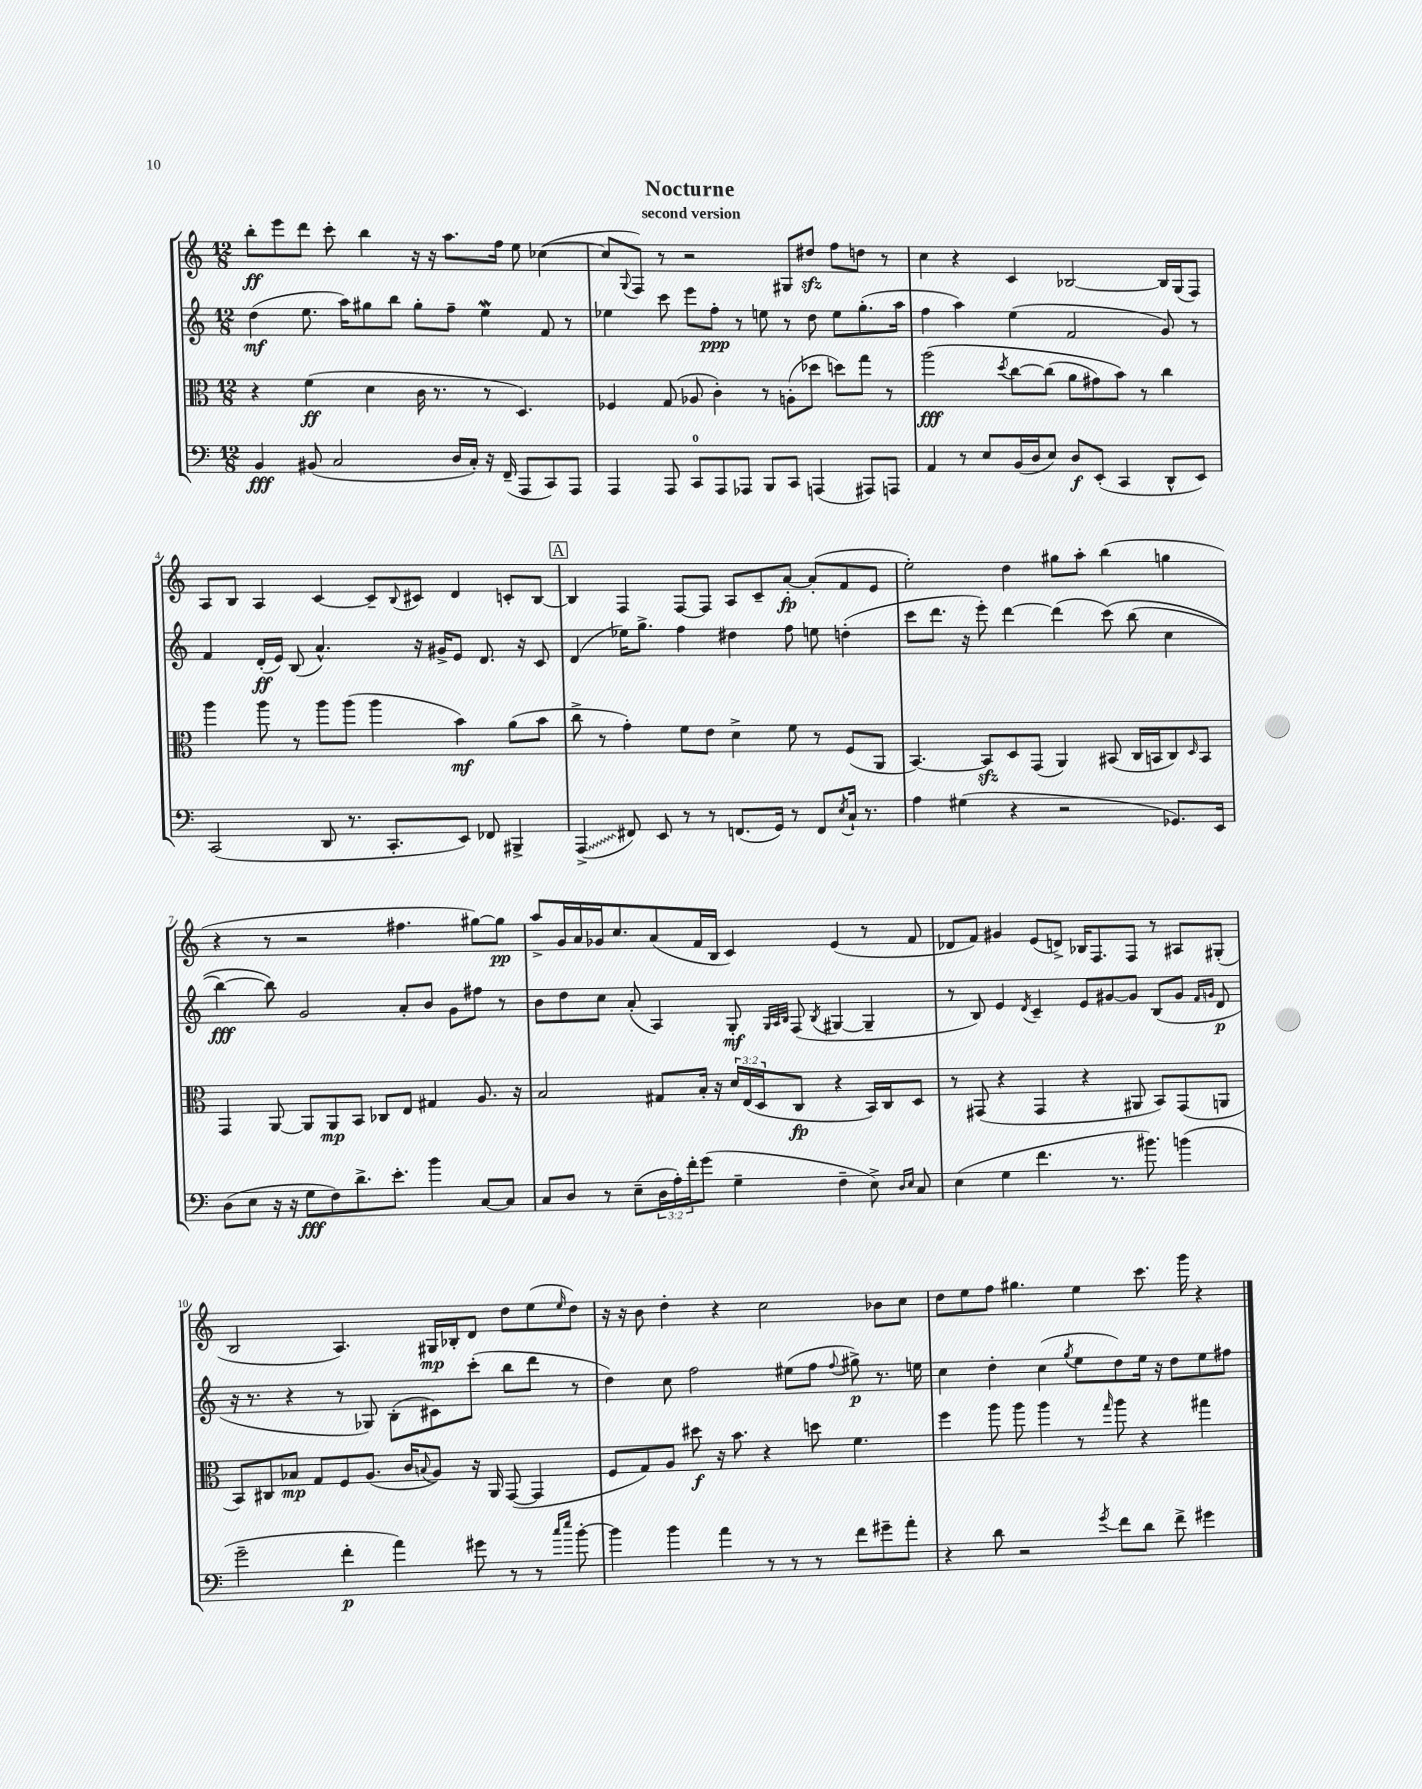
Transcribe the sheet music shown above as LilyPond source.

\header { title = "Nocturne" subtitle = "second version" }
<<
\new StaffGroup <<
\new Staff = "s0" {
    \clef treble \key c \major \numericTimeSignature \time 12/8
    b''8-.\ff e'''8 d'''8 c'''8-. b''4 r16 r16 a''8. f''16 e''8 ces''4~( |
    ces''8 \appoggiatura { g8 } f8) r8 r2 gis8 dis''8\sfz f''8 d''8 r8 |
    c''4 r4 c'4 bes2~ bes16 g16( f8) |
    a8 b8 a4 c'4~ c'8-- \appoggiatura { b8 } cis'8 d'4 c'8-. b8~ |
    \mark \markup { \box "A" } b4 f4 f8~ f8 a8 c'8-- a'8~-.\fp a'8-.( f'8 e'8 |
    e''2-.) d''4 gis''8 a''8-. b''4( g''4 |
    r4 r8 r2 fis''4. gis''8~) gis''8\pp |
    a''8-> g'16 a'16 ges'16 c''8. a'8( f'16 b16 c'4) e'4( r8 f'8 |
    des'8 f'8) gis'4 e'8( d'8->) bes16 f8. f8 r8 ais8 gis8-.( |
    b2 a4.) gis16\mp bes16-. d'8 d''8 e''8( \grace { e''16 } d''8) |
    r16 r16 b'8 d''4-. r4 c''2 bes'8 c''8 |
    d''8 e''8 f''8 gis''4. e''4 c'''8. g'''16 r4 \bar "|." |
}
\new Staff = "s1" {
    \clef treble \key c \major \numericTimeSignature \time 12/8
    d''4\mf( e''8. a''16) gis''8 b''8 gis''8-. f''8-- e''4\mordent f'8 r8 |
    ees''4 c'''8 e'''8 f''8-.\ppp r8 e''8 r8 d''8 e''8 g''8.-.( a''16 |
    f''4 a''4) e''4( f'2 g'8) r8 |
    f'4 d'16-.\ff( e'16) b8( a'4.-^) r16 gis'16-> e'8 d'8. r16 c'8 |
    \mark \markup { \box "A" } d'4( ees''16) g''8.-> f''4 dis''4 f''8 e''8 d''4-.( |
    c'''8 d'''8. r16 e'''8-.) d'''4~ d'''4( c'''8)\( b''8( c''4 |
    b''4~\fff) b''8\) g'2 a'8-. b'8 g'8 fis''8 r8 |
    b'8 d''8 c''8 a'8-.( a4) g8-.\mf \grace { g32 a32 b32 } f8( \acciaccatura { b8 } gis4~ gis4-- |
    r8 b8) e'4 \acciaccatura { d'8 } c'4-- e'8 gis'8~ gis'8 b8( gis'8 \grace { f'16 g'16 } d'8\p |
    r16 r8. r4 r8 ges8) b8-.( cis'8) c'''8-.( b''8 d'''8 r8 |
    d''4) c''8 f''2 eis''8( f''8 \appoggiatura { f''8 } gis''8->\p) r8. e''16 |
    c''4 d''4-. c''4( \acciaccatura { g''8 } e''8 d''8) e''16 r16 d''8 e''8 fis''8 \bar "|." |
}
\new Staff = "s2" {
    \clef alto \key c \major \numericTimeSignature \time 12/8 \override Staff.TupletNumber.text = #tuplet-number::calc-fraction-text
    r4 f'4\ff( d'4 c'16 r8. r8 d4.) |
    fes4 g8( aes8 c'4-.) r8 a8-.( des''8 d''8) g''8 r8 |
    a''2\fff\( \acciaccatura { d''8 } c''8~ c''8( a'8 gis'8) b'8\) r8 c''4 |
    a''4 a''8 r8 a''8 a''8( a''4 b'4\mf) a'8( b'8 |
    \mark \markup { \box "A" } c''8-> r8 g'4-.) f'8 e'8 d'4-> f'8 r8 f8( a,8 |
    b,4.~) b,8\sfz d8 g,8( a,4) bis,8( c16 b,16 c8) \grace { d16 } b,8 |
    g,4 a,8~ a,8 a,8\mp b,8 ces8 e8 gis4 a8. r16 |
    b2 gis8 b16-. r16 \tuplet 3/2 { d'16 e16( d16 } c8\fp r4 b,16) c16 d8 |
    r8 gis,8( r4 gis,4 r4 ais,8 b,8) gis,8( a,8 |
    b,8) cis8 bes8\mp g8 f8 a8.( c'16 \appoggiatura { b8 } a8) r16 a,16 g,8~( g,4 |
    f8 g8) a8 dis''8\f r16 b'8. r4 d''8 f'4. |
    f''4 a''8 a''8 a''4 r8 \grace { g''16 } a''8 r4 gis''4 \bar "|." |
}
\new Staff = "s3" {
    \clef bass \key c \major \numericTimeSignature \time 12/8 \override Staff.TupletNumber.text = #tuplet-number::calc-fraction-text
    b,4\fff bis,8( c2 d16 c16-.) r16 f,16--( a,,8 c,8) a,,8 |
    a,,4 a,,8 c,8-0 a,,8 aes,,8 b,,8 c,8 a,,4( ais,,8) a,,8 |
    a,4 r8 e8 b,16( d16 e8) d8\f e,8-.( c,4 d,8-^ e,8) |
    c,2( d,8 r8. c,8.-. e,8) fes,8 bis,,4-> |
    \mark \markup { \box "A" } \once \override Glissando.style = #'zigzag a,,4->\glissando( fis,8) e,8 r8 r8 f,8.( g,16) r8 f,8 \acciaccatura { e8 } c16-! r8. |
    a4 gis4( r4 r2 ges,8.) e,16 |
    d8( e8 r16 r16 g8\fff f8) d'8.-> e'8.-. b'4 c8~ c8 |
    c8 d8 r8 e8--( \tuplet 3/2 { d16 a16-.) f'16-. } g'8( g4-- f4-- e8->) \grace { d16 e16 } c8 |
    e4( g4 f'4. r8. bis'8.) b'4( |
    g'2-- f'4-.\p a'4) gis'8 r8 r8 \grace { c''16 e''16 } b'8~-. |
    b'4 b'4 a'4 r8 r8 r8 f'8 gis'8-- a'8-. |
    r4 d'8 r2 \acciaccatura { g'8 } f'8 d'8 f'8-> gis'4 \bar "|." |
}
>>
>>
